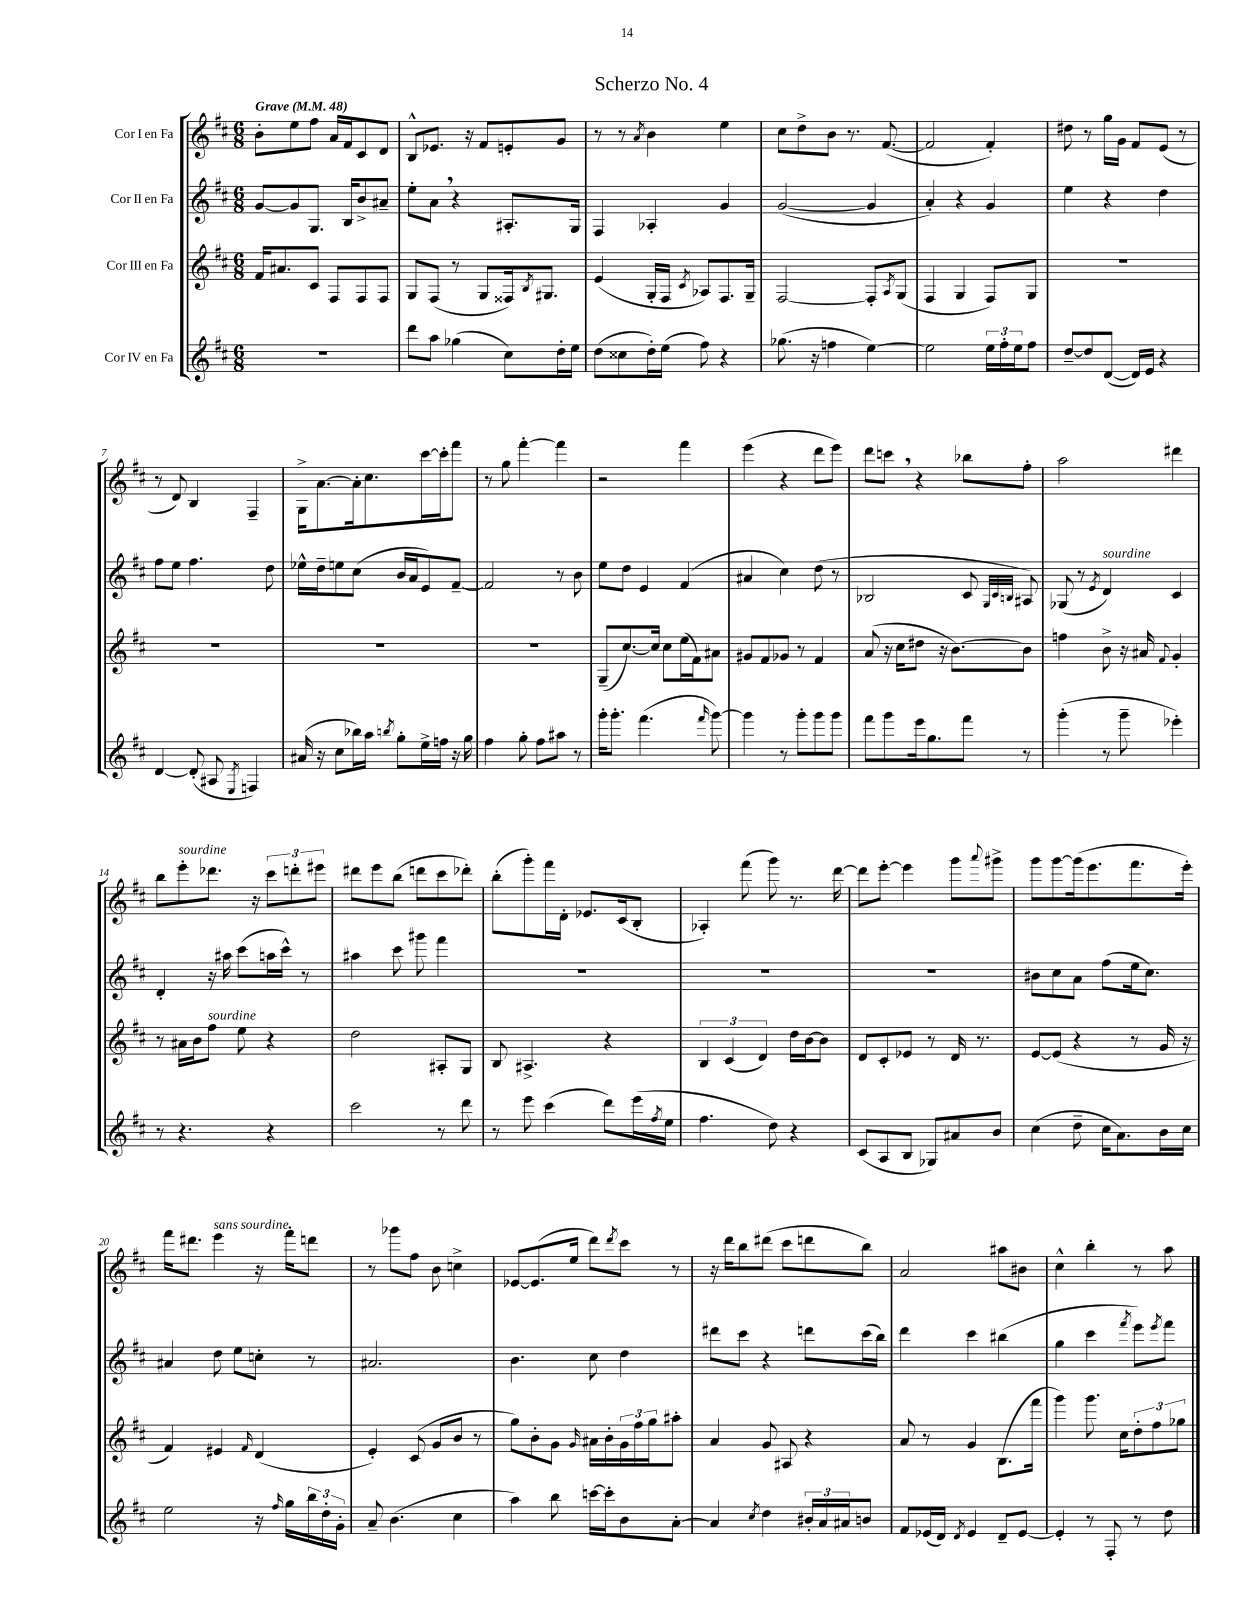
\header { title = "Scherzo No. 4" }
<<
\new StaffGroup <<
\new Staff = "s0" \with { instrumentName = "Cor I en Fa" } {
    \clef treble \key d \major \numericTimeSignature \time 6/8 \tempo "Grave" 4 = 48
    b'8-. e''8 fis''8 a'16 fis'16 cis'8 d'8 |
    b8-^ ees'8. r16 fis'8 e'8-. g'8 |
    r8 r8 \acciaccatura { a'8 } b'4 e''4 |
    cis''8 d''8-> b'8 r8. fis'8.~( |
    fis'2 fis'4-.) |
    dis''8 r8 g''16 g'16 fis'8 e'8( r8 |
    r8 d'8) b4 fis4-- |
    g16-> a'8.~ a'16-. cis''8. cis'''16~ cis'''16-. fis'''8 |
    r8 g''8 fis'''4~-. fis'''4 |
    r2 fis'''4 |
    e'''4( r4 d'''8 e'''8) |
    d'''8 c'''8 \breathe r4 bes''8 fis''8-. |
    a''2 dis'''4 |
    b''8 e'''8-.^\markup { \italic "sourdine" } des'''8. r16 \tuplet 3/2 { cis'''8 d'''8-. eis'''8 } |
    dis'''8 e'''8 b''8( d'''8 cis'''8 des'''8-.) |
    b''8-.( g'''8-.) fis'''16 d'16-. ees'8. cis'16( b8-. |
    aes4-.) fis'''8( g'''8) r8. d'''16~ |
    d'''8 e'''8~-. e'''4 g'''8 \appoggiatura { a'''8 } gis'''8-> |
    g'''8 g'''8~ g'''16( e'''8. fis'''8. e'''16-.) |
    fis'''16 dis'''8. e'''4^\markup { \italic "sans sourdine" } r16 fis'''16-. d'''8 |
    r8 ges'''8 fis''8 b'8 c''4-> |
    ees'8~ ees'8.( e''16 d'''8) \acciaccatura { d'''8 } cis'''8 r8 |
    r16 d'''16 b''8 dis'''8( cis'''8 d'''8 b''8) |
    a'2 ais''8 bis'8 |
    cis''4-^ b''4-. r8 a''8 \bar "|." |
}
\new Staff = "s1" \with { instrumentName = "Cor II en Fa" } {
    \clef treble \key d \major \numericTimeSignature \time 6/8
    g'8~ g'8 g8. b16 b'8-> ais'8-- |
    e''8-. a'8 \breathe r4 ais8.-. g16 |
    fis4 aes4-. g'4 |
    g'2~( g'4 |
    a'4-.) r4 g'4 |
    e''4 r4 d''4 |
    fis''8 e''8 fis''4. d''8 |
    ees''16-^ d''16-- e''8 cis''8( b'16 a'16 e'8) fis'8~-- |
    fis'2 r8 b'8 |
    e''8 d''8 e'4 fis'4( |
    ais'4 cis''4) d''8( r8 |
    bes2 cis'8 \grace { g32 cis'32 b32 } ais8) |
    ges8( r8 \acciaccatura { e'8 } d'4^\markup { \italic "sourdine" }) cis'4 |
    d'4-. r16 ais''16 cis'''8( a''16 cis'''16-^) r8 |
    ais''4 cis'''8 gis'''8 fis'''4 |
    R2. |
    R2. |
    R2. |
    bis'8 cis''8 a'8 fis''8( e''16 cis''8.) |
    ais'4 d''8 e''8 c''8-. r8 |
    ais'2. |
    b'4. cis''8 d''4 |
    dis'''8 cis'''8 r4 d'''8 cis'''16( b''16) |
    d'''4 cis'''4 bis''4( |
    g''4 cis'''4 \acciaccatura { fis'''8 } e'''8) \acciaccatura { e'''8 } fis'''8 \bar "|." |
}
\new Staff = "s2" \with { instrumentName = "Cor III en Fa" } {
    \clef treble \key d \major \numericTimeSignature \time 6/8
    fis'16 ais'8. cis'8 fis8 fis8 fis8 |
    g8 fis8( r8 g8 fisis16) \acciaccatura { b8 } gis8. |
    e'4( g16-. fis16 \acciaccatura { cis'8 } aes8) fis8. g16-- |
    fis2~ fis8-. \acciaccatura { a8 } g8( |
    fis4 g4 fis8) g8 |
    R2. |
    R2. |
    R2. |
    R2. |
    g8--( cis''8.~) cis''16 cis''8 e''16( fis'16) ais'8 |
    gis'8 fis'8 ges'8 r8 fis'4 |
    a'8( r16 cis''16 dis''8 r16 b'8.~) b'8 |
    f''4 b'8-> r16 ais'16 \appoggiatura { fis'8 } g'4-. |
    r8 ais'16 b'16 fis''8^\markup { \italic "sourdine" } e''8 r4 |
    d''2 ais8-. g8 |
    b8 ais4.-> r4 |
    \tuplet 3/2 { b4 cis'4( d'4) } d''16 b'16~ b'8 |
    d'8 cis'8-. ees'8 r8 d'16 r8. |
    e'8~ e'8( r4 r8 g'16 r16 |
    fis'4) eis'4 \grace { fis'16 } d'4( |
    e'4-.) cis'8( g'8 b'8 r8 |
    g''8) b'8-. g'8 \grace { g'16 } ais'16 b'16-. \tuplet 3/2 { g'16 fis''16 g''16 } ais''8-. |
    a'4 g'8 ais8 r4 |
    a'8 r8 g'4 b8.( fis'''16 |
    g'''4) g'''8. cis''16 \tuplet 3/2 { d''8-. fis''8 ges''8 } \bar "|." |
}
\new Staff = "s3" \with { instrumentName = "Cor IV en Fa" } {
    \clef treble \key d \major \numericTimeSignature \time 6/8
    R2. |
    d'''8 a''8 ges''4( cis''8) d''16-. e''16 |
    d''8( cisis''8 d''16-.) e''16( fis''8) r4 |
    ges''8.( r16 f''4 e''4~) |
    e''2 \tuplet 3/2 { e''16 fis''16-. e''16 } fis''8 |
    d''8~-- d''8 d'8~( d'16) e'16 r4 |
    d'4~ d'8-.( ais8 \acciaccatura { e8 } f4) |
    ais'16( r16 cis''8 bes''16) a''16 \acciaccatura { b''8 } g''8-. e''16-> f''16 r16 g''16 |
    fis''4 g''8-. fis''8 ais''8 r8 |
    g'''16-. g'''8.-. fis'''4.( \grace { fis'''16 } g'''8~) |
    g'''4 r8 g'''8-. g'''8 g'''8 |
    fis'''8 g'''8 e'''16 g''8. fis'''8 r8 |
    g'''4-.( r8 g'''8-- ees'''4-.) |
    r8 r4. r4 |
    cis'''2 r8 d'''8 |
    r8 e'''8 cis'''4( d'''8) e'''16( \acciaccatura { fis''8 } e''16 |
    fis''4. d''8) r4 |
    cis'8( a8 b8 ges8) ais'8 b'8 |
    cis''4( d''8-- cis''16 a'8.) b'16 cis''16 |
    e''2 r16 \grace { fis''16 } g''16 \tuplet 3/2 { b''16 d''16-. g'16-. } |
    a'8-- b'4.( cis''4 |
    a''4) b''8 c'''16~ c'''16-. b'8 a'8~-. |
    a'4 \acciaccatura { cis''8 } d''4 \tuplet 3/2 { bis'16-. a'16 ais'16 } b'8 |
    fis'8 ees'16( d'16) \acciaccatura { d'8 } ees'4 d'8-- ees'8~ |
    ees'4-. r8 fis8-. r8 d''8 \bar "|." |
}
>>
>>
